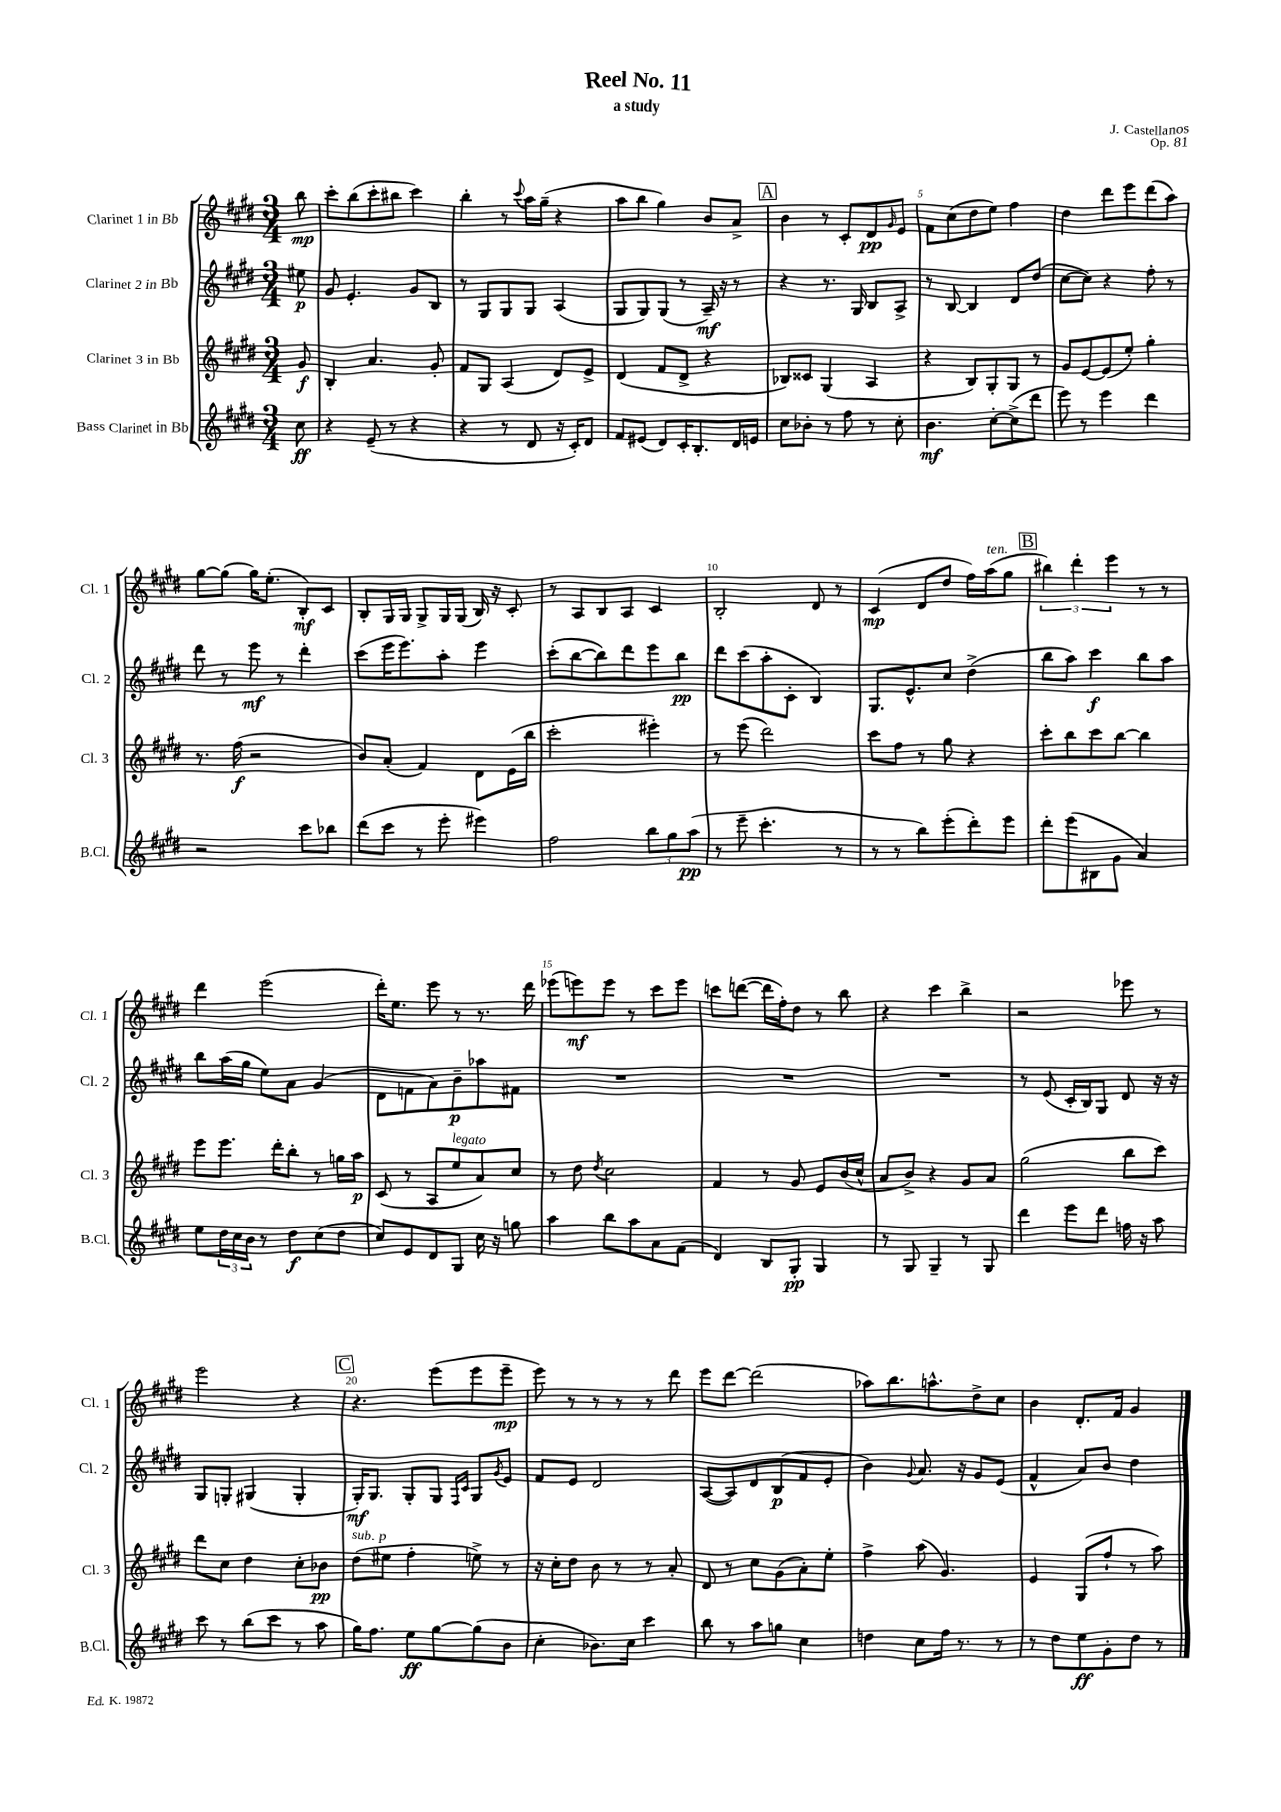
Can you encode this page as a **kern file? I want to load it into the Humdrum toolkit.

**kern	**kern	**kern	**kern
*staff4	*staff3	*staff2	*staff1
*clefG2	*clefG2	*clefG2	*clefG2
*k[f#c#g#d#]	*k[f#c#g#d#]	*k[f#c#g#d#]	*k[f#c#g#d#]
*M3/4	*M3/4	*M3/4	*M3/4
8cc#	8g#	8ee#	8bb
=	=	=	=
4r	4B'	8g#	8ccc#'
.	.	4.e'	(8bb
(8e~	4.a	.	8ccc#'
8r	.	.	8bb#
4r	.	8g#	4ccc#)
.	8g#'	8B	.
=	=	=	=
4r	8f#	8r	4bb'
.	8G#	8G#	.
8r	(4A	8G#	8r
.	.	.	8qqccc#
8d#	.	8G#	16aa
.	.	.	(16gg#~
16r	8d#)	(4A	4r
16c#')	.	.	.
8d#	8e^	.	.
=	=	=	=
8f#	(4d#	8G#	8aa
(8e#	.	8G#)	8bb
8d#)	8f#	(8G#	4gg#)
16c#'	8d#^	8r	.
8.B'	.	.	.
.	4r	16A~)	8b
.	.	16r	.
16d#	.	8r	8a^
16e	.	.	.
=	=	=	=
8cc#	8B-)	4r	4b
8b-'	8c##	.	.
8r	(4G#	8.r	8r
8ff#	.	.	8c#'
.	.	16G#	.
8r	4A	8B	8d#
.	.	.	16qqg#
8cc#'	.	8A^	8e
=	=	=	=
4.b	4r	8r	8f#
.	.	[8B	(8cc#
.	8B)	4B]	8dd#
[8cc#'	8G#'	.	8ee)
(8cc#^]	8G#	8d#	4ff#
8ddd#	8r	(8dd#	.
=	=	=	=
8eee)	8g#	[8cc#	4dd#
8r	[8e	8cc#])	.
4eee	(8e]	4r	8ddd#
.	8ee')	.	8eee
4ddd#	4gg#'	8ff#'	(8ddd#
.	.	8r	8aa)
=	=	=	=
2r	8.r	8ddd#	[8gg#
.	.	8r	(8gg#]
.	(16ff#	.	.
.	2r	8eee	16gg#)
.	.	.	(8.ee'
.	.	8r	.
8ccc#	.	4ddd#'	8B')
8bb-	.	.	8c#
=	=	=	=
(8ddd#	8b)	(8ccc#	8B'
8ccc#	(8a'	16eee	16G#
.	.	8.eee)	16G#
8r	4f#)	.	8G#^
8eee'	.	8aa'	16G#
.	.	.	(16G#
4eee#)	8d#	4eee	16B)
.	.	.	16r
.	(16e	.	8c#'
.	16bb	.	.
=	=	=	=
2ff#	2ccc#'	(8ccc#'	8r
.	.	[8bb	8A
.	.	8bb])	8B
.	.	8ddd#	8A
12bb	4eee#')	8eee	4c#
12gg#	.	.	.
.	.	8bb	.
(12aa	.	.	.
=	=	=	=
8r	8r	8ddd#	2B'
8eee~	(8eee	(8ccc#	.
4.ccc#'	2ddd#)	8aa'	.
.	.	8c#'	.
.	.	4B)	8d#
8r	.	.	8r
=	=	=	=
8r	8ccc#	8.G#	(4c#
8r	8ff#	.	.
.	.	8.e^^	.
8bb)	8r	.	8d#
(8eee'	8gg#	8cc#	8dd#
8ddd#')	4r	(4dd#^	16ff#)
.	.	.	(16aa
8eee	.	.	8gg#
=	=	=	=
8ddd#'	8ccc#'	8bb	6bb#)
(8eee	8bb	8aa)	.
.	.	.	6ddd#'
8B#	8ccc#	4ccc#	.
.	.	.	6eee
8g#	[8bb	.	.
4a)	4bb]	8bb	8r
.	.	8aa	8r
=	=	=	=
8ee	8eee	8bb	4ddd#
24dd#	8.eee	(16aa	.
24cc#	.	.	.
.	.	16gg#	.
24b	.	.	.
8r	.	8ee)	(2eee
.	16ddd#'	.	.
8dd#	8bb'	8a	.
(8cc#	8r	(4g#	.
8dd#	16gg	.	.
.	16aa	.	.
=	=	=	=
8cc#)	(8c#	8d#	16ddd#')
.	.	.	8.ee
8e	8r	8f	.
8d#	8A	8a)	8eee
8G#	8ee	8b~	8r
16cc#	8a)	8aa-	8.r
16r	.	.	.
8gg	8cc#	8f#	.
.	.	.	16ddd#
=	=	=	=
4aa	8r	2.r	(8eee-
.	8dd#	.	8eee)
.	8qdd#	.	.
8bb	2cc#	.	8eee
8aa	.	.	8r
8a	.	.	8ccc#
(8f#	.	.	8eee
=	=	=	=
4d#)	4f#	2.r	8ccc
.	.	.	([8ddd
8B	8r	.	16ddd]
.	.	.	16ff#')
8G#'	8g#	.	8dd#
4G#	8e	.	8r
.	(16b	.	8bb
.	16cc#^^	.	.
=	=	=	=
8r	8a	2.r	4r
8G#	8b^)	.	.
4G#~	4r	.	4ccc#
8r	8g#	.	4bb^
8G#	8a	.	.
=	=	=	=
4ddd#	(2gg#	8r	2r
.	.	(8e	.
8eee	.	16c#'	.
.	.	16B)	.
8ddd#	.	8G#	.
16ff	8bb	8d#	8eee-
16r	.	.	.
8aa	8ccc#)	16r	8r
.	.	16r	.
=	=	=	=
8ccc#	8ddd#	8G#	2eee
8r	8cc#	8G'	.
(8bb	4dd#	(4G#	.
8ccc#	.	.	.
8r	8cc#'	4G#'	4r
8aa	8b-	.	.
=	=	=	=
16gg#)	(8dd#	16G#')	4.r
8.ff#	.	8.G#	.
.	8ee#	.	.
8ee	4ff#'	8G#'	.
[8gg#	.	8G#	(8eee
.	.	16qqF#	.
.	.	16qqc#	.
(8gg#]	8ee^)	8G#	8eee
.	.	8qg#	.
8b	8r	8e	8eee~
=	=	=	=
4cc#'	16r	8f#	8eee)
.	16cc#'	.	.
.	8dd#	8e	8r
8.b-)	8b	2d#	8r
.	8r	.	8r
16cc#	.	.	.
4ccc#	8r	.	8r
.	8a'	.	8ddd#
=	=	=	=
8bb	8d#	([8A	8eee
8r	8r	8A])	[8ddd#
8aa	8cc#	8d#	(2ddd#]
8gg	(8g#	(8B	.
4cc#	8a')	8f#	.
.	8ee'	8e'	.
=	=	=	=
4dd	4ff#^	4b)	8aa-)
.	.	.	8.bb
.	.	8qqg#	.
8cc#	(8aa	8.a	.
.	.	.	8.aa^^
16ff#	4.g#)	.	.
8.r	.	16r	.
.	.	8g#	8dd#^
8r	.	(8e	8cc#
=	=	=	=
8r	4e	4f#^^	4b
8dd#	.	.	.
8ee	(8G#	8a)	8.d#'
8g#'	8ff#`	8b	.
.	.	.	16f#
8dd#	8r	4dd#	4g#
8r	8aa)	.	.
==	==	==	==
*-	*-	*-	*-
